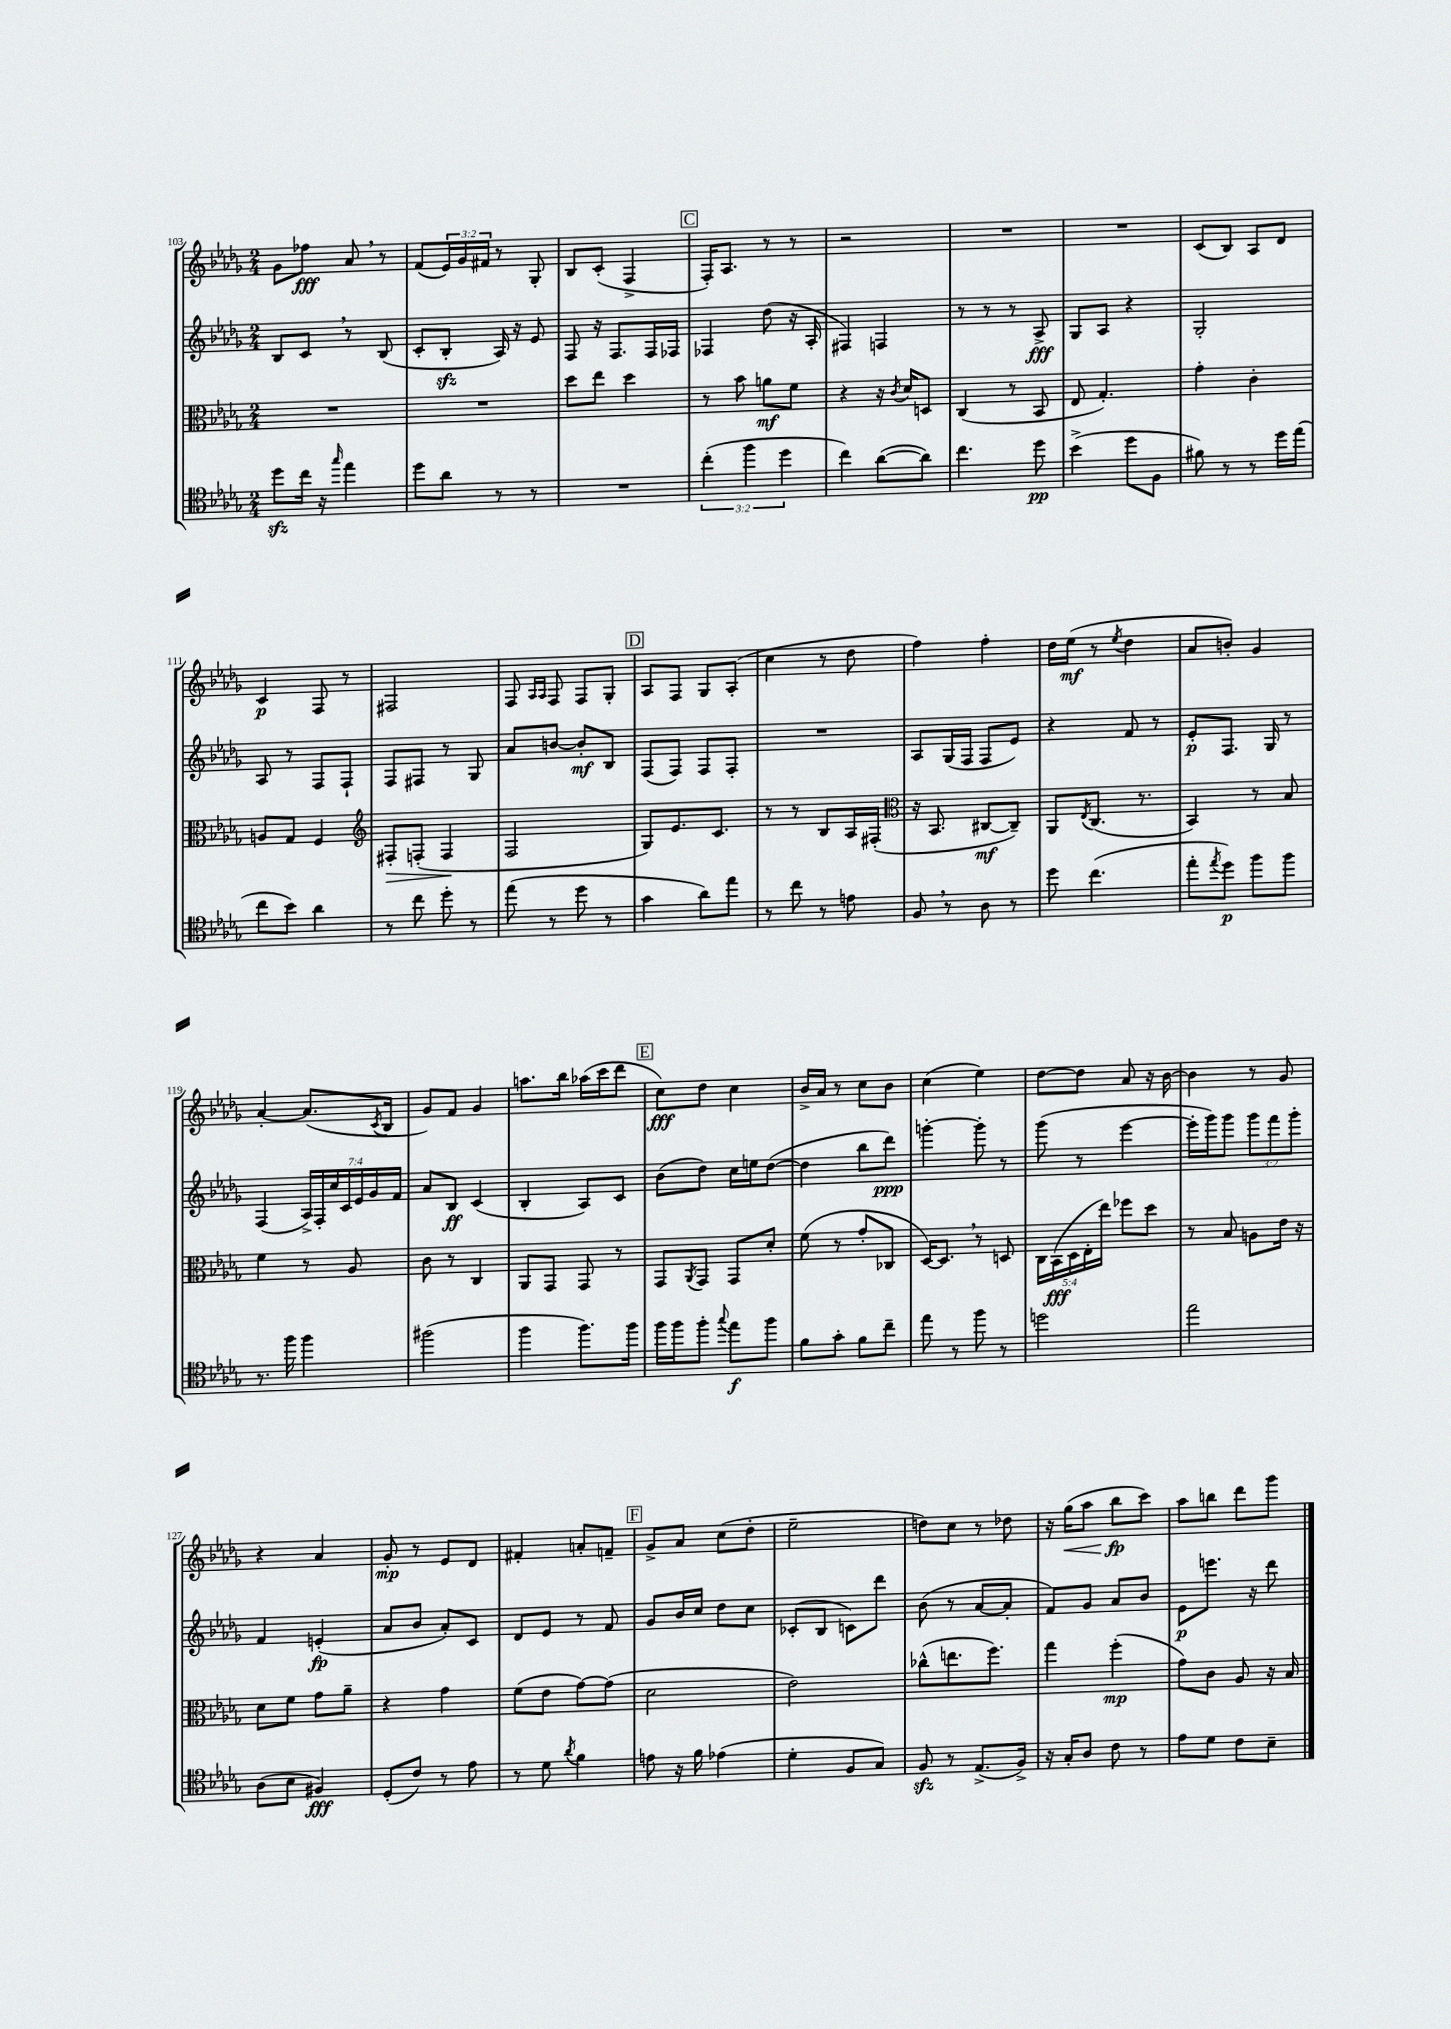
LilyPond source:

<<
\new StaffGroup <<
\new Staff = "s0" {
    \clef treble \key des \major \numericTimeSignature \time 2/4 \override Staff.TupletNumber.text = #tuplet-number::calc-fraction-text
    ges'8 fes''8\fff aes'8 \breathe r8 |
    f'8( \tuplet 3/2 { ees'16) ges'16 fis'16 } r8 ges8-. |
    bes8 c'8-.( f4-> |
    \mark \markup { \box "C" } f16-.) aes8. r8 r8 |
    r2 |
    R2 |
    R2 |
    c'8( bes8) aes8 des'8 |
    c'4\p f8 r8 |
    fis2 |
    f8 \grace { aes16 aes16 } f8 f8 ges8-. |
    \mark \markup { \box "D" } aes8 f8 ges8 aes8-.( |
    c''4 r8 des''8 |
    f''4) f''4-. |
    des''16 ees''16\mf( r8 \acciaccatura { ees''8 } des''4 |
    aes'8 b'8-.) ges'4 |
    aes'4~-. aes'8.( \acciaccatura { c'8 } bes16 |
    ges'8) f'8 ges'4 |
    a''8. bes''16 aes''16( c'''16 des'''8 |
    \mark \markup { \box "E" } c''8\fff) des''8 c''4 |
    bes'16-> aes'16 r8 c''8 bes'8 |
    c''4( ees''4) |
    des''8~ des''8 aes'8 r16 bes'16~ |
    bes'4 r8 ges'8 |
    r4 aes'4 |
    ges'8-.\mp r8 ees'8 des'8 |
    fis'4-. a'8-. f'8-- |
    \mark \markup { \box "F" } ges'8-> aes'8 c''8( des''8-. |
    ees''2-- |
    d''8) c''8 r8 des''8 |
    r16 ges''16\<( aes''8 bes''8\fp\! c'''8) |
    aes''8 b''8 des'''8 ges'''8 \bar "|." |
}
\new Staff = "s1" {
    \clef treble \key des \major \numericTimeSignature \time 2/4 \override Staff.TupletNumber.text = #tuplet-number::calc-fraction-text
    bes8 c'8 \breathe r8 bes8( |
    c'8-. bes8-.\sfz aes16) r16 ees'8 |
    f8 r16 f8. f16 fes16 |
    \mark \markup { \box "C" } fes4 des''8( r16 aes16-. |
    fis4) f4 |
    r8 r8 r8 aes8->\fff |
    ges8 aes8 r4 |
    ges2-. |
    aes8 r8 f8 f8-! |
    f8 fis8 r8 ges8 |
    aes'8 b'8~ b'8-.\mf bes8 |
    \mark \markup { \box "D" } f8( f8) f8 f8-. |
    R2 |
    aes8 ges16( f16 f8 ees'8) |
    r4 f'8 r8 |
    ees'8-.\p f8. ges16 r8 |
    f4( \tuplet 7/4 { aes16->) f16-. c''16 c'16 ees'16 ges'16 f'16 } |
    aes'8 bes8\ff c'4( |
    bes4-. aes8) c'8 |
    \mark \markup { \box "E" } bes'8( des''8) c''16 e''16 des''8~( |
    des''4 bes''8 des'''8\ppp) |
    g'''4~-. g'''8-. r8 |
    ges'''8( r8 ees'''4~ |
    ees'''16-. ges'''16) ges'''8 \tuplet 3/2 { ges'''8 f'''8 ges'''8-. } |
    f'4 e'4-.\fp( |
    aes'8 bes'8 aes'8-.) c'8 |
    des'8 ees'8 r8 f'8 |
    \mark \markup { \box "F" } ges'8 bes'16 c''16 des''8 c''8 |
    ces'8-.( bes8 c'8) des'''8 |
    bes'8( r8 aes'8~ aes'8-. |
    f'8) ges'8 aes'8 bes'8 |
    ees'8\p e'''8. r16 des'''8 \bar "|." |
}
\new Staff = "s2" {
    \clef alto \key des \major \numericTimeSignature \time 2/4 \override Staff.TupletNumber.text = #tuplet-number::calc-fraction-text
    R2 |
    R2 |
    des''8 ees''8 des''4 |
    \mark \markup { \box "C" } r8 bes'8 a'8\mf f'8 |
    r4 r16 \acciaccatura { c'8 } des'16 d8 |
    c4( r8 bes,8 |
    ees8 ges4.-.) |
    ges'4-. c'4-. |
    a8 ges8 f4 |
    \clef treble fis8-.\> f8-.( f4\! |
    f2 |
    \mark \markup { \box "D" } ges8) ees'8. c'8. |
    r8 r8 bes8 aes16 fis16-.( |
    \clef alto r16 bes,8. cis8~\mf cis8--) |
    aes,8 \acciaccatura { ees8 } c8.( r8. |
    bes,4) r8 bes8 |
    f'4 r8 aes8 |
    c'8 r8 c4 |
    aes,8 ges,8 ges,8 r8 |
    \mark \markup { \box "E" } ges,8 \acciaccatura { aes,8 } ges,8 ges,8 des'8-. |
    f'8( r8 ges'8-. ces8 |
    des16~) des8. \breathe r8 d8 |
    \tuplet 5/4 { c16 bes,16\fff( des16 ees16-. ees''16) } fes''8 des''8 |
    r8 bes8 a8 ees'16 r16 |
    des'8 f'8 ges'8 aes'8-- |
    r4 ges'4 |
    f'8( ees'8 ges'8~) ges'8( |
    \mark \markup { \box "F" } des'2 |
    ees'2) |
    ces''8-^( e''8. f''8.) |
    ges''4 f''4-.\mp( |
    ges'8) c'8 aes8 r16 bes16 \bar "|." |
}
\new Staff = "s3" {
    \clef tenor \key des \major \numericTimeSignature \time 2/4 \override Staff.TupletNumber.text = #tuplet-number::calc-fraction-text
    des''8\sfz c''16 r16 \grace { ges''16 } ees''4 |
    des''8 aes'8 r8 r8 |
    R2 |
    \mark \markup { \box "C" } \tuplet 3/2 { c''4-.( f''4 des''4 } |
    c''4) aes'8~( aes'8) |
    c''4. des''8\pp |
    bes'4->( des''8 f8 |
    fis'8) r8 r8 des''16 ees''16( |
    c''8 bes'8) aes'4 |
    r8 c''8 des''8-. r8 |
    ees''8( r8 des''8 r8 |
    \mark \markup { \box "D" } ges'4 aes'8) ees''8 |
    r8 c''8 r8 e'8 |
    f8 \breathe r8 aes8 r8 |
    des''8 c''4.( |
    ees''8-. \acciaccatura { ees''8 } des''8\p) f''8 f''8 |
    r8. f''16 f''4 |
    fis''2( |
    f''4 f''8.) f''16 |
    \mark \markup { \box "E" } f''16 f''16 f''8-. \appoggiatura { ges''8 } ees''8\f f''8 |
    f'8 ges'8-. f'8 c''8-- |
    ees''8 r8 f''8 r8 |
    d''2 |
    ees''2 |
    aes8( bes8 fis4\fff) |
    des8-.( c'8) r8 ees'8 |
    r8 des'8 \acciaccatura { aes'8 } f'4 |
    \mark \markup { \box "F" } e'8 r16 f'16 ees'4( |
    des'4-. f8 ges8) |
    f8\sfz r8 ees8.->( f16->) |
    r16 ges16-. aes8 c'8 r8 |
    ees'8 des'8 c'8 bes8-- \bar "|." |
}
>>
>>
\layout { \context { \Score currentBarNumber = #103 } }
